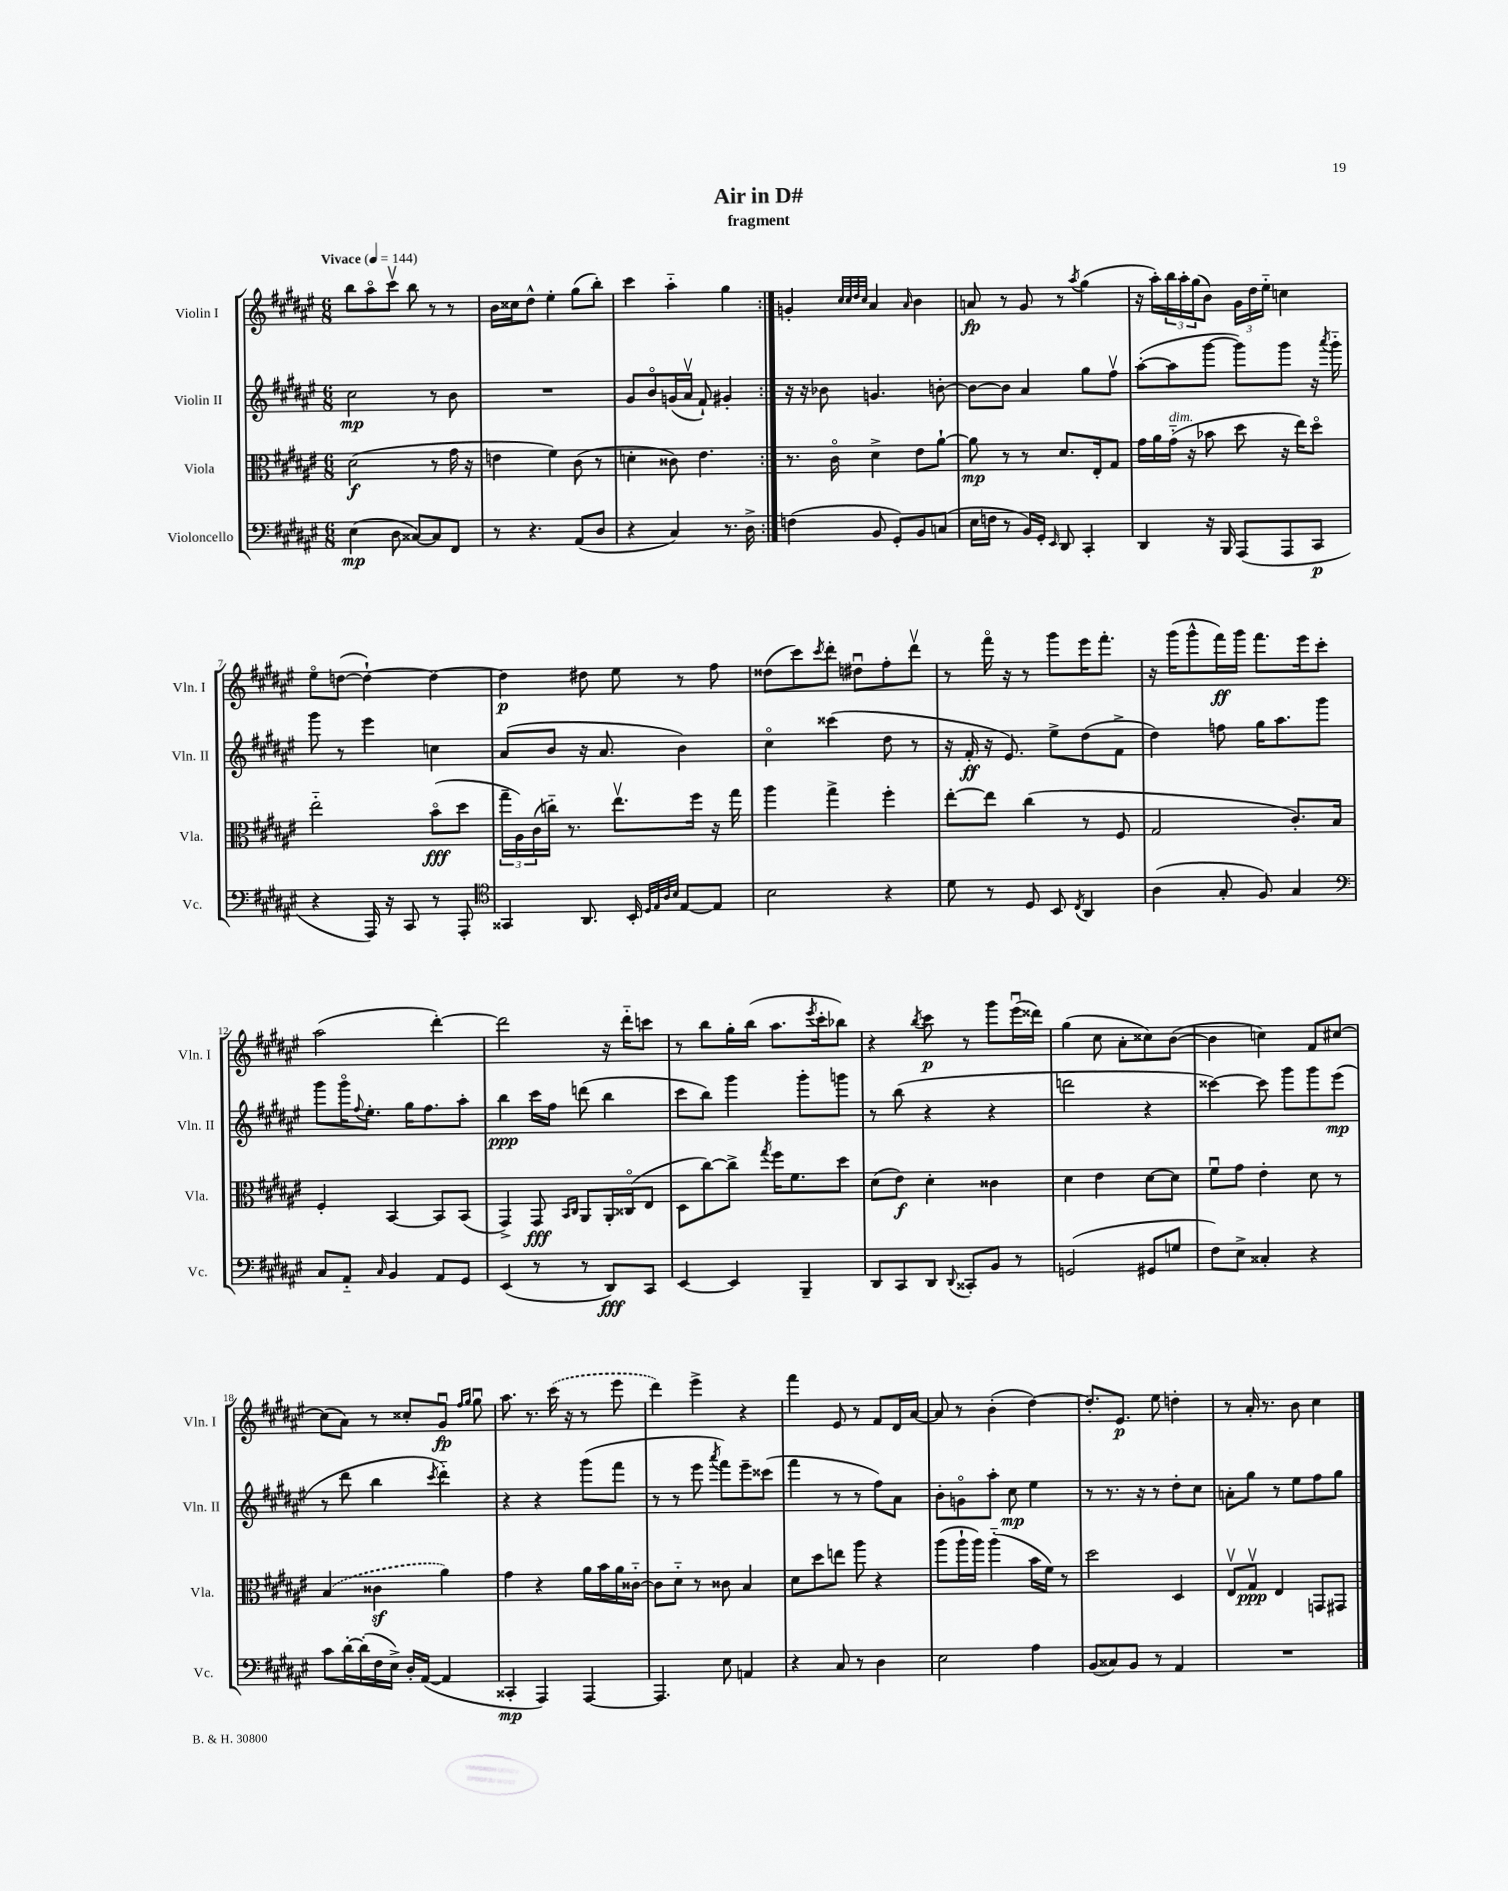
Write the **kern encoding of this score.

**kern	**dynam	**kern	**dynam	**kern	**dynam	**kern	**dynam
*part4	*part4	*part3	*part3	*part2	*part2	*part1	*part1
*staff4	*staff4	*staff3	*staff3	*staff2	*staff2	*staff1	*staff1
*I"Violoncello	*	*I"Viola	*	*I"Violin II	*	*I"Violin I	*
*I'Vc.	*	*I'Vla.	*	*I'Vln. II	*	*I'Vln. I	*
*clefF4	*	*clefC3	*	*clefG2	*	*clefG2	*
*k[f#c#g#d#a#e#]	*	*k[f#c#g#d#a#e#]	*	*k[f#c#g#d#a#e#]	*	*k[f#c#g#d#a#e#]	*
*M6/8	*	*M6/8	*	*M6/8	*	*M6/8	*
*MM144	*	*MM144	*	*MM144	*	*MM144	*
=1	=1	=1	=1	=1	=1	=1	=1
!	!	!	!	!	!	!LO:TX:a:B:t=Vivace	!
(4E#\	mp	(2d#\	f	2cc#\	mp	8bb\L	.
.	.	.	.	.	.	8aa#\	.
8D#\	.	.	.	.	.	8ccc#v\J	.
[8C##X/L)	.	.	.	.	.	8bb\	.
8C##/]	.	8r	.	8r	.	8r	.
8FF#/J	.	16g#\	.	8b\	.	8r	.
.	.	16r	.	.	.	.	.
=2	=2	=2	=2	=2	=2	=2	=2
8r	.	4en\	.	2.r	.	16b\LL	.
.	.	.	.	.	.	16cc##X\J	.
4.r	.	.	.	.	.	8dd#^^\J	.
.	.	4f#\)	.	.	.	4ee#'\	.
(8AA#/L	.	(8c#\	.	.	.	(8gg#\L	.
8D#/J	.	8r	.	.	.	8bb'\J)	.
=3	=3	=3	=3	=3	=3	=3	=3
4r	.	4dn'\	.	8g#/L	.	4ccc#\	.
.	.	.	.	8b/	.	.	.
4C#/)	.	8c##X\)	.	(16gn/L	.	4aa#\	.
.	.	.	.	16a#v/JJ	.	.	.
.	.	4.e#\	.	8f#`/)	.	.	.
8.r	.	.	.	4g#X'/	.	4gg#\	.
16D#^\	.	.	.	.	.	.	.
=4:|!	=4:|!	=4:|!	=4:|!	=4:|!	=4:|!	=4:|!	=4:|!
(4Fn\	.	8.r	.	16r	.	4gn'/	.
.	.	.	.	16r	.	.	.
.	.	.	.	8b-X\	.	.	.
.	.	16c#\	.	.	.	.	.
.	.	.	.	.	.	32qqcc#/LLL	.
.	.	.	.	.	.	32qqcc#/	.
.	.	.	.	.	.	32qqdd#/	.
.	.	.	.	.	.	32qqcc#/JJJ	.
8BB/	.	4d#^\	.	4.gn/	.	4a#/	.
8GG#'/L)	.	.	.	.	.	.	.
.	.	.	.	.	.	16qqa#/	.
8BB/	.	8e#\L	.	.	.	4b\	.
(8Cn/J	.	[8a#`\J	.	[8bn'\	.	.	.
=5	=5	=5	=5	=5	=5	=5	=5
16E#\LL	.	8a#\]	mp	8b\L_	.	8an/	fp
16Fn\JJ	.	.	.	.	.	.	.
8r	.	8r	.	8b\J]	.	8r	.
16BB/LL)	.	8r	.	4a#/	.	8g#/	.
16GG#'/JJ	.	.	.	.	.	.	.
16qqEE#/	.	.	.	.	.	.	.
8DD#/	.	8.d#/L	.	.	.	8r	.
.	.	.	.	.	.	8qaa#/	.
4CC#'/	.	.	.	8gg#\L	.	(4gg#\	.
.	.	16E#'/k	.	.	.	.	.
.	.	8G#/J	.	8ff#v\J	.	.	.
=6	=6	=6	=6	=6	=6	=6	=6
4DD#/	.	16g#\LL	.	([8aa#'\L	.	16r	.
.	.	16a#\	.	.	.	16aa#'\LL)	.
!	!	!LO:TX:a:i:t=dim.	!	!	!	!	!
.	.	(16g#\JJ	.	8aa#\]	.	24bb\	.
.	.	.	.	.	.	24aa#'\	.
.	.	16r	.	.	.	.	.
.	.	.	.	.	.	(24gg#\J	.
16r	.	8b-X\	.	[8ggg#\J	.	8b\J)	.
16BBB/	.	.	.	.	.	.	.
(8AAA#/L	.	8dd#\	.	8ggg#\L])	.	24g#\LL	.
.	.	.	.	.	.	24dd#\	.
.	.	.	.	.	.	24ee#\JJ	.
8AAA#/	.	16r	.	8ggg#\J	.	4ccn\	.
.	.	16ee#\KL)	.	.	.	.	.
8CC#/J	p	8dd#\J	.	16r	.	.	.
.	.	.	.	8qaaa#/	.	.	.
.	.	.	.	16ggg#\	.	.	.
!!LO:LB:g=z
=7	=7	=7	=7	=7	=7	=7	=7
4r	.	2ee#\	.	8ggg#\	.	8ee#\L	.
.	.	.	.	8r	.	([8ddn\J	.
16AAA#/)	.	.	.	4eee#\	.	4dd`\_)	.
16r	.	.	.	.	.	.	.
8CC#/	.	.	.	.	.	.	.
8r	.	(8b\L	fff	4ccn\	.	4dd\_	.
8AAA#'/	.	8dd#\J	.	.	.	.	.
=8	=8	=8	=8	=8	=8	=8	=8
*clefC4	*	*	*	*	*	*	*
4GG##X/	.	24gg#~\LL	.	(8a#/L	.	4dd\]	p
.	.	24A#\)	.	.	.	.	.
.	.	(24c#\	.	.	.	.	.
.	.	16ccn\JJ)	.	8b/J	.	.	.
.	.	8.r	.	.	.	.	.
8.AA#/	.	.	.	16r	.	8dd#X\	.
.	.	.	.	8.a#/	.	.	.
.	.	8.ee#v\L	.	.	.	8ee#\	.
16BB'/	.	.	.	.	.	.	.
32qqD#/LLL	.	.	.	.	.	.	.
32qqE#/	.	.	.	.	.	.	.
32qqA#/	.	.	.	.	.	.	.
32qqB/JJJ	.	.	.	.	.	.	.
[8E#/L	.	.	.	4b\)	.	8r	.
.	.	16ff#\Jk	.	.	.	.	.
8E#/J]	.	16r	.	.	.	8ff#\	.
.	.	16gg#\	.	.	.	.	.
=9	=9	=9	=9	=9	=9	=9	=9
2B\	.	4aa#\	.	4cc#\	.	(8dd##X\L	.
.	.	.	.	.	.	8ccc#\)	.
.	.	.	.	.	.	8qccc#/	.
.	.	4gg#^\	.	(4ccc##X\	.	8ddd#'\J	.
.	.	.	.	.	.	8dd#Xu\L	.
4r	.	4ff#'\	.	8dd#\	.	8ff#'\	.
.	.	.	.	8r	.	8ddd#v\J	.
=10	=10	=10	=10	=10	=10	=10	=10
8d#\	.	[8ee#'\L	.	16r	.	8r	.
.	.	.	.	16f#'/	ff	.	.
8r	.	8ee#\J]	.	16r	.	16fff#\	.
.	.	.	.	8.e#/)	.	16r	.
8D#/	.	(4cc#\	.	.	.	8r	.
8BB/	.	.	.	8ee#^\L	.	8ggg#\L	.
8qC#/	.	.	.	.	.	.	.
4AA#/	.	8r	.	(8dd#\	.	16eee#\K	.
.	.	.	.	.	.	8.fff#'\J	.
.	.	8F#/	.	8f#^\J	.	.	.
=11	=11	=11	=11	=11	=11	=11	=11
(4A#\	.	2G#/	.	4dd#\)	.	16r	.
.	.	.	.	.	.	(16ggg#\KL	.
.	.	.	.	.	.	8ggg#^^\	.
8G#'/	.	.	.	8ffn\	.	16fff#\L)	ff
.	.	.	.	.	.	16ggg#\JJ	.
8F#/)	.	.	.	16gg#\KL	.	8.fff#\L	.
.	.	.	.	8.aa#\	.	.	.
4G#/	.	8.c#'/L)	.	.	.	.	.
.	.	.	.	.	.	16eee#\k	.
.	.	.	.	8ggg#\J	.	8ccc#'\J	.
.	.	16B/Jk	.	.	.	.	.
!!LO:LB:g=z
=12	=12	=12	=12	=12	=12	=12	=12
*clefF4	*	*	*	*	*	*	*
8C#/L	.	4F#'/	.	8ggg#\L	.	(2aa#\	.
8AA#/J	.	.	.	16ggg#\K	.	.	.
.	.	.	.	8qqff#/	.	.	.
.	.	.	.	8.ee#'\J	.	.	.
16qqC#/	.	.	.	.	.	.	.
4BB/	.	[4BB/	.	.	.	.	.
.	.	.	.	16gg#\KL	.	.	.
.	.	.	.	8.ff#\	.	.	.
8AA#/L	.	8BB/L]	.	.	.	[4ddd#'\)	.
8GG#/J	.	(8BB/J	.	8aa#'\J	.	.	.
=13	=13	=13	=13	=13	=13	=13	=13
(4EE#/	.	4GG#^/)	.	4bb\	ppp	2ddd#\]	.
8r	.	8GG#/	fff	16ccc#\LL	.	.	.
.	.	.	.	16ff#\JJ	.	.	.
.	.	16qqBB/LL	.	.	.	.	.
.	.	16qqC#/JJ	.	.	.	.	.
8r	.	8AA#/L	.	(8dddn\	.	.	.
8DD#/L)	fff	16AA#'/L	.	4bb\	.	16r	.
.	.	(16C##X/J	.	.	.	16ddd#\KL	.
8CC#/J	.	8E#/J	.	.	.	8cccn\J	.
=14	=14	=14	=14	=14	=14	=14	=14
[4EE#/	.	8D#\L	.	8ccc#\L	.	8r	.
.	.	[8cc#\)	.	8bb\J)	.	8bb\L	.
4EE#/]	.	8cc#^\J]	.	4ggg#\	.	16gg#'\L	.
.	.	.	.	.	.	(16bb\JJ	.
.	.	8qgg#/	.	.	.	.	.
.	.	16ff#\KL	.	.	.	8.aa#\L	.
.	.	8.f#\	.	.	.	.	.
4BBB~/	.	.	.	8ggg#'\L	.	.	.
.	.	.	.	.	.	8qeee#/	.
.	.	.	.	.	.	16ccc#'\k	.
.	.	8dd#\J	.	8gggn\J	.	8bb-X\J)	.
=15	=15	=15	=15	=15	=15	=15	=15
8DD#/L	.	(8d#\L	.	8r	.	4r	.
8CC#/	.	8e#\J)	f	(8bb\	.	.	.
.	.	.	.	.	.	8qbb/	.
8DD#/J	.	4d#'\	.	4r	.	8ccc#\	p
8qqDD#/	.	.	.	.	.	.	.
8CC##X'/L	.	.	.	.	.	8r	.
8BB/J	.	4c##X\	.	4r	.	8ggg#\L	.
8r	.	.	.	.	.	(16eee#u\L	.
.	.	.	.	.	.	16ddd##X\JJ)	.
=16	=16	=16	=16	=16	=16	=16	=16
(2GGn/	.	4d#\	.	2dddn\	.	(4gg#\	.
.	.	4e#\	.	.	.	8cc#\	.
.	.	.	.	.	.	8a#'\L	.
8GG#X/L	.	[8d#\L	.	4r	.	8cc##X\)	.
8Gn/J	.	8d#\J]	.	.	.	([8b\J	.
=17	=17	=17	=17	=17	=17	=17	=17
8F#\L)	.	8f#u\L	.	[4ccc##X\)	.	4b\]	.
8E#^\J	.	8g#\J	.	.	.	.	.
4C##X'/	.	4e#'\	.	8ccc##\]	.	4ccn\)	.
.	.	.	.	8ggg#\L	.	.	.
4r	.	8d#\	.	8ggg#\	.	8f#/L	.
.	.	8r	.	(8eee#\J	mp	[8cc#X/J	.
!!LO:LB:g=z
=18	=18	=18	=18	=18	=18	=18	=18
8c#\L	.	(4B/	.	8r	.	(8cc#\L]	.
[16d#'\L	.	.	.	8ddd#\	.	8a#\J)	.
(16d#'\]	.	.	.	.	.	.	.
16F#\	.	4c##Xz\	.	4bb\	.	8r	.
16E#^\JJ)	.	.	.	.	.	.	.
16D#'/LL	.	.	.	.	.	8cc##X'/L	.
([16AA#/JJ	.	.	.	.	.	.	.
.	.	.	.	8qccc#/	.	.	.
4AA#/]	.	4a#\)	.	4ddd#\)	.	8g#u/J	fp
.	.	.	.	.	.	16qqff#/LL	.
.	.	.	.	.	.	16qqgg#/JJ	.
.	.	.	.	.	.	8gg#u\	.
=19	=19	=19	=19	=19	=19	=19	=19
4CC##X'/	mp	4g#\	.	4r	.	8.aa#\	.
.	.	.	.	.	.	8.r	.
4AAA#/)	.	4r	.	4r	.	.	.
.	.	.	.	.	.	(16ccc#\	.
.	.	.	.	.	.	16r	.
[4AAA#/	.	16a#\LL	.	(8ggg#\L	.	8r	.
.	.	16b\	.	.	.	.	.
.	.	16a#\	.	8fff#\J	.	8eee#\	.
.	.	[16c##X\JJ	.	.	.	.	.
=20	=20	=20	=20	=20	=20	=20	=20
4.AAA#/]	.	8c##\L]	.	8r	.	4ddd#\)	.
.	.	8d#\J	.	8r	.	.	.
.	.	8r	.	8eee#\	.	4eee#^\	.
.	.	.	.	8qaaa#/	.	.	.
8E#\	.	8c##X\	.	8fff#\L)	.	.	.
4AAn/	.	4B/	.	8eee#~\	.	4r	.
.	.	.	.	(8ccc##X\J	.	.	.
=21	=21	=21	=21	=21	=21	=21	=21
4r	.	8d#\L	.	4fff#\	.	4fff#\	.
.	.	8dd#\	.	.	.	.	.
8C#/	.	8een\J	.	8r	.	8e#/	.
8r	.	8aa#\	.	8r	.	8r	.
4D#\	.	4r	.	8ff#\L)	.	8f#/L	.
.	.	.	.	8a#\J	.	16d#/L	.
.	.	.	.	.	.	[16a#/JJ	.
=22	=22	=22	=22	=22	=22	=22	=22
2E#\	.	(8aa#\L	.	8b'\L	.	8a#/]	.
.	.	16aa#`\L	.	8gn\	.	8r	.
.	.	16aa#\JJ)	.	.	.	.	.
.	.	(4aa#\	.	8aa#'\J	.	(4b'\	.
.	.	.	.	8cc#\	mp	.	.
4A#\	.	16b\LL	.	4ee#\	.	[4dd#\)	.
.	.	16f#\JJ)	.	.	.	.	.
.	.	8r	.	.	.	.	.
=23	=23	=23	=23	=23	=23	=23	=23
(8BB/L	.	2dd#\	.	8r	.	8.dd#'/L]	.
8C##X/)	.	.	.	8.r	.	.	.
.	.	.	.	.	.	8.e#/J	p
8BB/J	.	.	.	.	.	.	.
.	.	.	.	16r	.	.	.
8r	.	.	.	8r	.	8ee#\	.
4AA#/	.	4D#/	.	8dd#'\L	.	4ddn'\	.
.	.	.	.	8cc#\J	.	.	.
=24	=24	=24	=24	=24	=24	=24	=24
2.r	.	8E#v/L	.	8an'\L	.	8r	.
.	.	8G#v/J	ppp	8gg#\J	.	16a#'/	.
.	.	.	.	.	.	8.r	.
.	.	4E#/	.	8r	.	.	.
.	.	.	.	8ee#\L	.	8b\	.
.	.	8GGn/L	.	8ff#\	.	4cc#\	.
.	.	8GG#X/J	.	8gg#\J	.	.	.
==	==	==	==	==	==	==	==
*-	*-	*-	*-	*-	*-	*-	*-
